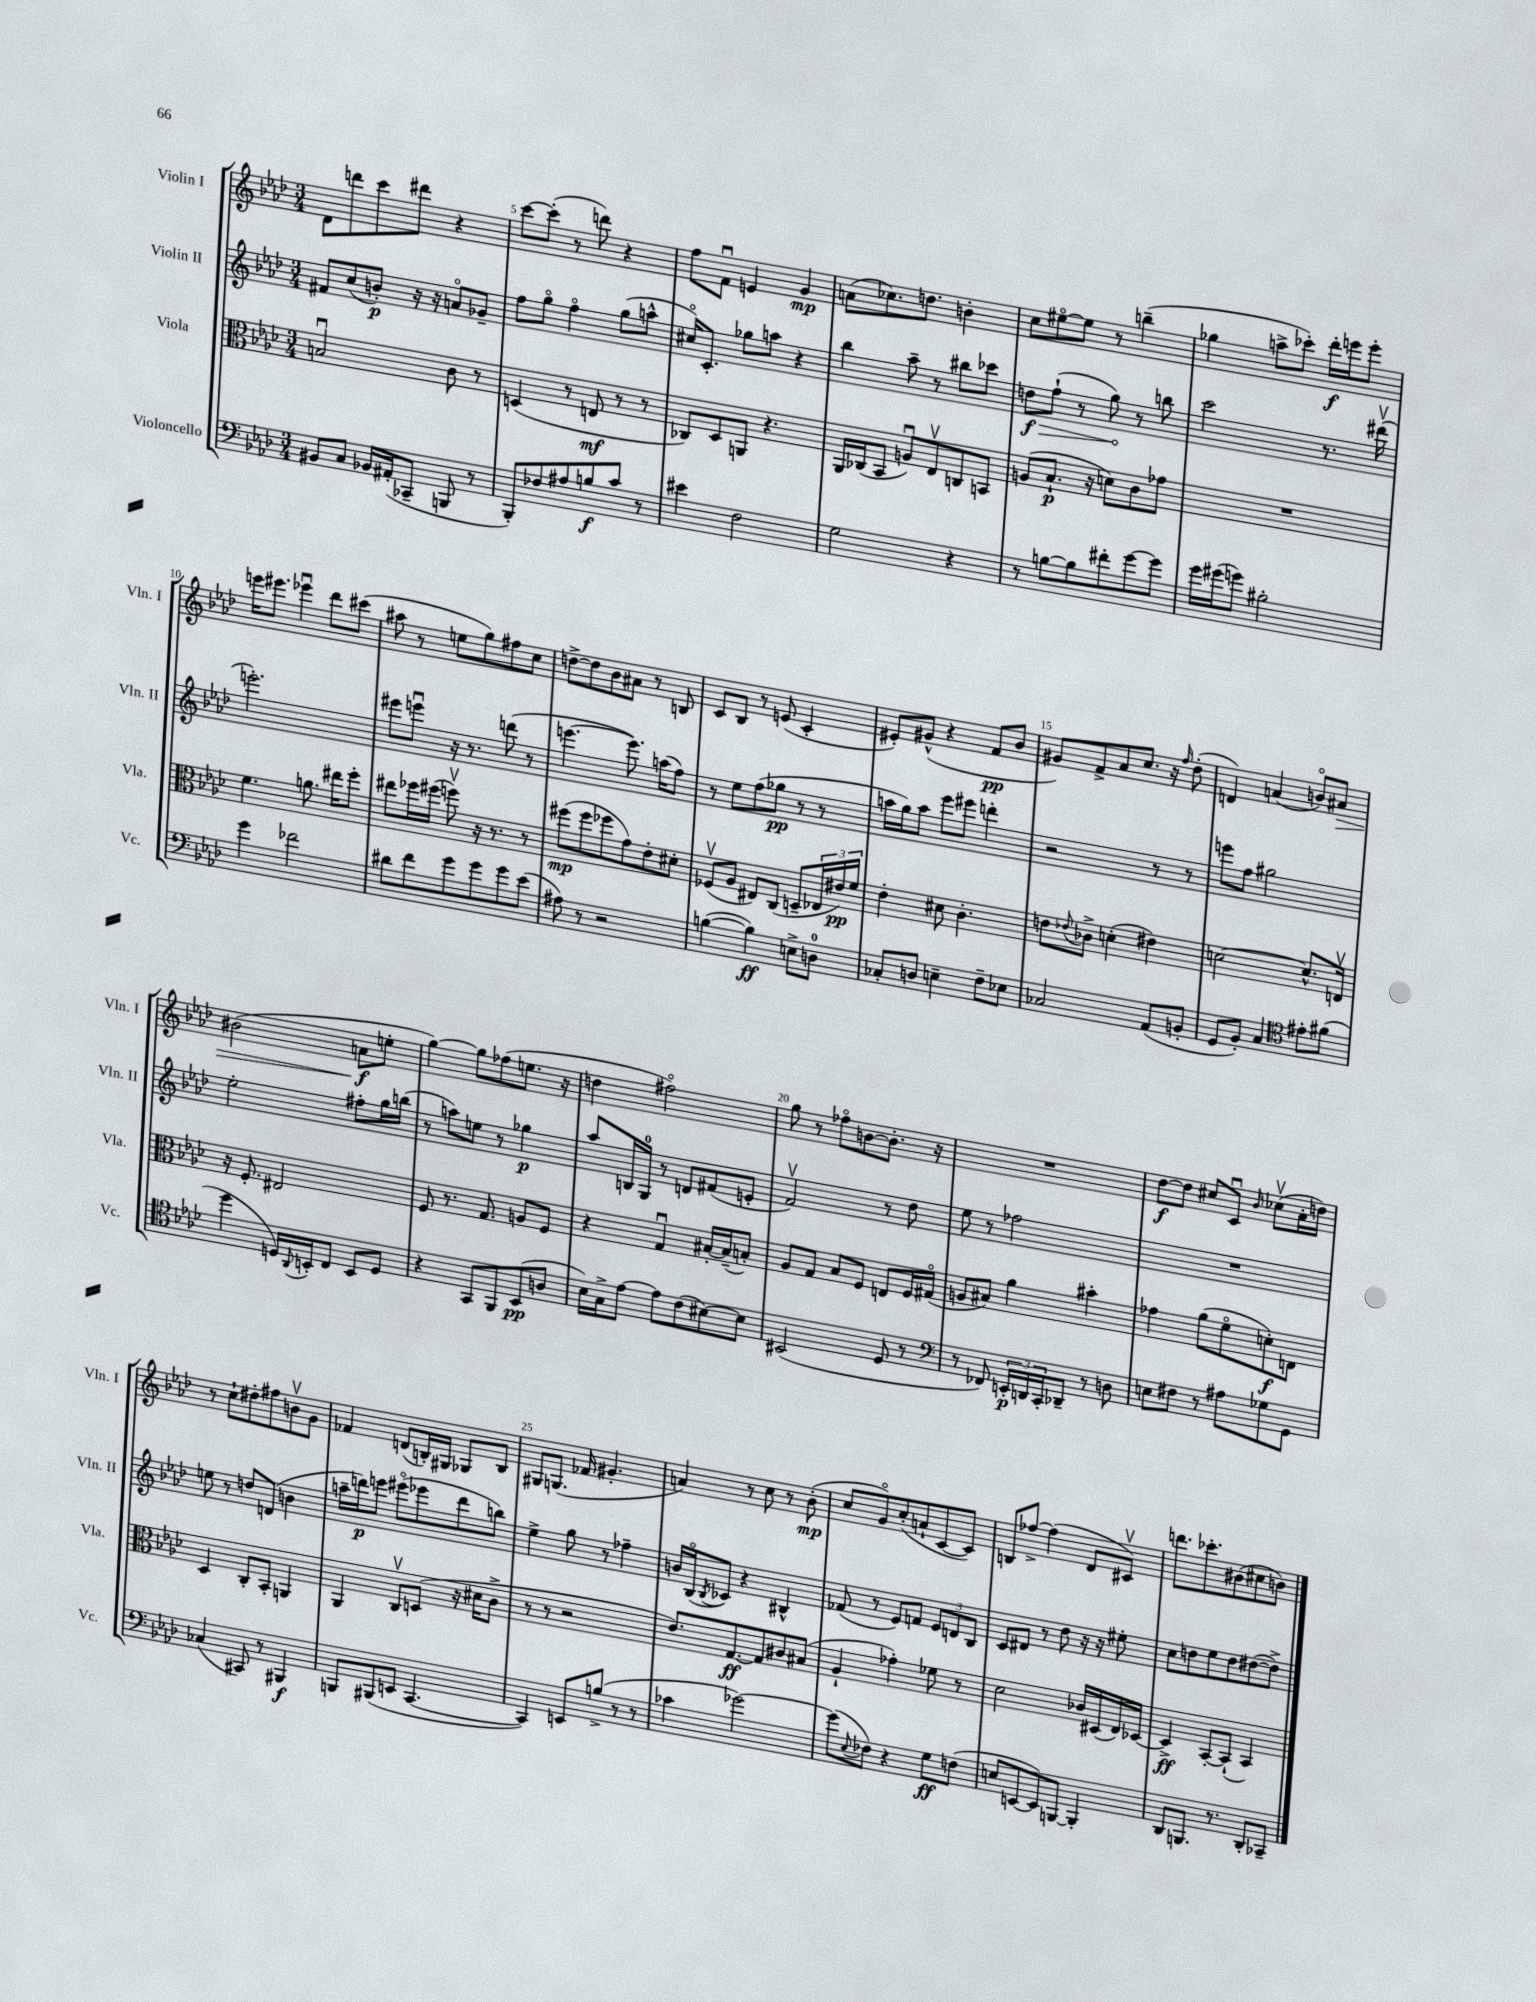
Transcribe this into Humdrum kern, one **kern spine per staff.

**kern	**dynam	**kern	**dynam	**kern	**dynam	**kern	**dynam
*part4	*part4	*part3	*part3	*part2	*part2	*part1	*part1
*staff4	*staff4	*staff3	*staff3	*staff2	*staff2	*staff1	*staff1
*I"Violoncello	*	*I"Viola	*	*I"Violin II	*	*I"Violin I	*
*I'Vc.	*	*I'Vla.	*	*I'Vln. II	*	*I'Vln. I	*
*clefF4	*	*clefC3	*	*clefG2	*	*clefG2	*
*k[b-e-a-d-]	*	*k[b-e-a-d-]	*	*k[b-e-a-d-]	*	*k[b-e-a-d-]	*
*M3/4	*	*M3/4	*	*M3/4	*	*M3/4	*
=4	=4	=4	=4	=4	=4	=4	=4
8BB#X/L	.	2Bnu/	.	8f#X/L	.	8d-\L	.
8C/J	.	.	.	(8cc/	.	8dddn\	.
16BB-X/LL	.	.	.	8bn'/J)	p	8ccc\	.
(16AA#X'/J	.	.	.	.	.	.	.
8CC-X~/J	.	.	.	16r	.	8ddd#X\J	.
.	.	.	.	16r	.	.	.
8BBBn/	.	8c\	.	8an/L	.	4r	.
8r	.	8r	.	8g-X~/J	.	.	.
=5	=5	=5	=5	=5	=5	=5	=5
8BBB-'/L)	.	(4Dn/	.	8ff\L	.	[8ccc\L	.
8F-X/	.	.	.	8gg\J	.	(8ccc'\J]	.
8A#X/	.	8r	.	4ff\	.	8r	.
8Bn/	f	8En/	mf	.	.	8dddn\)	.
8c/J	.	8r	.	(8gg\L	.	4r	.
8r	.	8r	.	8aan^^\J	.	.	.
=6	=6	=6	=6	=6	=6	=6	=6
4e#X\	.	8C-X/L)	.	16cc#X/KL)	.	8ff\L	.
.	.	.	.	8.c'/J	.	.	.
.	.	8D-/	.	.	.	8fu\J	.
2F\	.	8AAn/J	.	8gg-X\L	.	4en/	.
.	.	4.r	.	8aan\J	.	.	.
.	.	.	.	4r	.	4g/	mp
=7	=7	=7	=7	=7	=7	=7	=7
2G\	.	16AA-/LL	.	4bb-\	.	(8an\L	.
.	.	(16C-X/J	.	.	.	.	.
.	.	8BB-/J	.	.	.	8.cc-X\)	.
.	.	8Anu/L)	.	8aa-~\	.	.	.
.	.	.	.	.	.	8.ddn\J	.
.	.	8E-v/	.	8r	.	.	.
4r	.	8Cn/	.	8bb#X\L	.	4bn'\	.
.	.	8BBn/J	.	8ccc-X\J	.	.	.
=8	=8	=8	=8	=8	=8	=8	=8
!	!	!	!	!	!LO:HP:b	!	!
8r	.	(8An/L	.	8ddn\L	> f	8cc\L	.
[8Bn\L	.	8.B-`/J	p	(8ff`\J	.	[8ee#X\	.
8B\]	.	.	.	8r	.	8ee#\J]	.
.	.	16r	.	.	.	.	.
8f#X'\	.	8dn\L)	.	8gg\)	.	8r	.
[8g\	.	8c\	.	8r	]	(4bbn~\	.
8g\J]	.	8g-X\J	.	8bbn\	.	.	.
=9	=9	=9	=9	=9	=9	=9	=9
16g\LL	.	2.r	.	2ccc\	.	4gg-X\	.
(16g#X\J	.	.	.	.	.	.	.
8gn\J)	.	.	.	.	.	.	.
2B#X'\	.	.	.	.	.	8aan^\L	.
.	.	.	.	.	.	8ccc-X'\J)	.
.	.	.	.	8.r	.	16ddd-'\LL	f
.	.	.	.	.	.	16eeen\J	.
.	.	.	.	.	.	8eee'\J	.
.	.	.	.	(16ddd#Xv\	.	.	.
!!LO:LB:g=z
=10	=10	=10	=10	=10	=10	=10	=10
4g\	.	4.f\	.	2.eeen'\)	.	16eeen\KL	.
.	.	.	.	.	.	8.eee#X\J	.
2f-X\	.	.	.	.	.	4eee-Xu\	.
.	.	8.an\	.	.	.	.	.
.	.	.	.	.	.	8ddd-\L	.
.	.	16ee#X\KL	.	.	.	.	.
.	.	8ff'\J	.	.	.	(8ccc#X\J	.
=11	=11	=11	=11	=11	=11	=11	=11
8d#X\L	.	8ee#X\L	.	8eee#X\L	.	8aa#X\	.
8f\	.	16ff-X\L	.	8eeenu\J	.	8r	.
.	.	(16ff#X\JJ	.	.	.	.	.
8g\	.	8ffnv\)	.	16r	.	8een\L	.
.	.	.	.	8.r	.	.	.
8g\	.	16r	.	.	.	8gg\)	.
.	.	8.r	.	.	.	.	.
8g\	.	.	.	(8dddn\	.	8ff#X\	.
(8e-\J	.	8r	.	8r	.	8cc\J	.
=12	=12	=12	=12	=12	=12	=12	=12
8A#X\)	.	(8ff#X\L	mp	[4.eeen\	.	[8ddn^\L	.
8r	.	8ff#\	.	.	.	8dd\]	.
2r	.	8ff-X\	.	.	.	8b-\	.
.	.	8g\)	.	8.eee\])	.	8a#X\J	.
.	.	8e-'\	.	.	.	8r	.
.	.	.	.	(16aan\KL	.	.	.
.	.	8d#X'\J	.	8ff\J)	.	8Bn/	.
=13	=13	=13	=13	=13	=13	=13	=13
([4Bn\	.	(8F-Xv/L	.	8r	.	8c/L	.
.	.	8A-/J	.	8ee-\L	.	8B-/J	.
4B\])	ff	8E#X/L)	.	(8ff\	.	8r	.
.	.	(8C/J	.	8gg-X\J	pp	(8en/	.
8En^\L	.	8Dn~/L	.	8r	.	4c'/	.
8Dn\J	.	24E-X/L	.	8r	.	.	.
.	.	24e#X/)	pp	.	.	.	.
.	.	24f/JJ	.	.	.	.	.
=14	=14	=14	=14	=14	=14	=14	=14
8C-X'/L	.	4e-'\	.	16aan\LL	.	8e#X'/L)	.
.	.	.	.	16gg\J)	.	.	.
8Dn/J	.	.	.	8aa\J	.	(8g#X^^/J	.
4En~\	.	8d#X\	.	8eee-\L	.	4r	.
.	.	4.c'\	.	8eee#X\J	.	.	.
8F~\L	.	.	.	4dddn'\	.	8f/L	pp
8E-X\J	.	.	.	.	.	8b-/J	.
=15	=15	=15	=15	=15	=15	=15	=15
2C-X/	.	8en\L	.	2r	.	8g#X/L)	.
.	.	8qqe-X/	.	.	.	.	.
.	.	8c-X^\J	.	.	.	8f^/	.
.	.	(4dn'\	.	.	.	8a-/	.
.	.	.	.	.	.	8.cc/J	.
(8AA-/L	.	4e#X\)	.	8r	.	.	.
.	.	.	.	.	.	16r	.
.	.	.	.	.	.	16qqff/	.
8BBn'/J	.	.	.	8r	.	(8dd-'\	.
=16	=16	=16	=16	=16	=16	=16	=16
8GG/L	.	[2dn\	.	8eeen\L	.	4dn/)	.
8BB-'/J)	.	.	.	8ff\J	.	.	.
4C/	.	.	.	2gg#X\	.	(4an/	.
*clefC4	*	*	*	*	*	*	*
8e#X'\L	.	8.d^^/L]	.	.	.	8bn/L)	.
!	!	!	!	!	!	!	!LO:HP:b
(8f#X\J	.	.	.	.	.	8a#X/J	>
.	.	16Env/Jk	.	.	.	.	.
!!LO:LB:g=z
=17	=17	=17	=17	=17	=17	=17	=17
4dd-\	.	16r	.	2ee-'\	.	(2b#X\	.
.	.	8.F'/	.	.	.	.	.
16Dn/LL)	.	2E#X/	.	.	.	.	.
8qqAA-/	.	.	.	.	.	.	.
16BBn'/J	.	.	.	.	.	.	.
8C/J	.	.	.	.	.	.	.
8BB/L	.	.	.	8ff#X'\L	.	8an\L	f
8D/J	.	.	.	16gg\L	.	8een'\J	]
.	.	.	.	(16bbn\JJ	.	.	.
=18	=18	=18	=18	=18	=18	=18	=18
4r	.	8F/	.	8r	.	[4gg\)	.
.	.	8.r	.	8aan\L)	.	.	.
8GG/L	.	.	.	8een\J	.	8gg\L]	.
.	.	8.G/	.	.	.	.	.
8FF/	.	.	.	8r	.	(8ff-X\	.
(8BB-/	pp	8An/L	.	4gg-X\	p	8.een\J	.
8An/J	.	8F/J	.	.	.	.	.
.	.	.	.	.	.	16r	.
=19	=19	=19	=19	=19	=19	=19	=19
16B-\LL)	.	4r	.	8aa-/L	.	4ddn\	.
16G^\J	.	.	.	.	.	.	.
[8e-\J	.	.	.	16Bn/L	.	.	.
.	.	.	.	16G/JJ	.	.	.
8e-\L]	.	4Gu/	.	8r	.	2ff#X\)	.
(8c\	.	.	.	8dn/L	.	.	.
[8B#X\)	.	[16B#X'/LL	.	(8f#X/	.	.	.
.	.	(16B#~/J]	.	.	.	.	.
8B#\J]	.	8Bn'/J)	.	8en'/J	.	.	.
=20	=20	=20	=20	=20	=20	=20	=20
(2BB#X/	.	8A-/L	.	2fv/)	.	8gg\	.
.	.	8G/J	.	.	.	8r	.
.	.	8B-/L	.	.	.	8ff-X\L	.
.	.	8F/J	.	.	.	[8bn\	.
8D-/	.	8En/L	.	8r	.	8.b'\J]	.
8r	.	16F/L	.	8dd-\	.	.	.
.	.	(16G#X/JJ	.	.	.	16r	.
=21	=21	=21	=21	=21	=21	=21	=21
*clefF4	*	*	*	*	*	*	*
8r	.	8An/L	.	8ee-\	.	2.r	.
8FF-X/)	.	8B#X/J)	.	8r	.	.	.
24EEn'/LL	p	4a-\	.	2ff-X\	.	.	.
24DDn/	.	.	.	.	.	.	.
24CC'/J	.	.	.	.	.	.	.
8DD-X~/J	.	.	.	.	.	.	.
8r	.	4b#X'\	.	.	.	.	.
8Dn\	.	.	.	.	.	.	.
=22	=22	=22	=22	=22	=22	=22	=22
8En\L	.	4g-X\	.	2.r	.	[8dd-\L	f
8F#X\J	.	.	.	.	.	8dd-\J]	.
8r	.	(8a-\L	.	.	.	8cc#X/L	.
8A#X\L	.	8f\	.	.	.	8cu/J	.
.	.	.	.	.	.	16qqb-/	.
8G-X\	.	8dn'\)	f	.	.	(8cc-Xv\L	.
8GG\J	.	8En\J	.	.	.	16a-'\L	.
.	.	.	.	.	.	16ddn\JJ)	.
!!LO:LB:g=z
=23	=23	=23	=23	=23	=23	=23	=23
(4C-X/	.	4D-/	.	8een\	.	8r	.
.	.	.	.	8r	.	8cc`\L	.
8CC#X/)	.	8C'/L	.	8ddn/L	.	8dd#X'\	.
8r	.	8BB-'/J	.	(8dn/J	.	8ff#X\	.
4BBB#X/	f	4AAn/	.	4bn\	.	8bnv\	.
.	.	.	.	.	.	8g\J	.
=24	=24	=24	=24	=24	=24	=24	=24
8BBBn/L	.	4AA-/	.	16aan~\LL	.	4f-X/	.
.	.	.	.	16dddn\J)	p	.	.
(8BBB#X/	.	.	.	8eeen\J	.	.	.
8EEn/J	.	8Cv/L	.	(8eee#X\L	.	(8dn/L	.
[4.CC/	.	(8Dn/J	.	8eee-X\	.	16Bn'/L)	.
.	.	.	.	.	.	16G#X/JJ	.
.	.	16r	.	8ddd\	.	8G-X/L	.
.	.	16d#X\KL	.	.	.	.	.
.	.	8c^\J	.	8bbn\J)	.	8B/J	.
=25	=25	=25	=25	=25	=25	=25	=25
4CC/])	.	8r	.	4ee-^\	.	8G#X/L	.
.	.	8r	.	.	.	(8.Gn/J	.
8EEn/L	.	2r	.	8gg\	.	.	.
.	.	.	.	.	.	16f-X/	.
(8Bn^/J	.	.	.	8r	.	4.g#X'/	.
8r	.	.	.	4ff-X~\	.	.	.
8r	.	.	.	.	.	.	.
=26	=26	=26	=26	=26	=26	=26	=26
4c-X\	.	8.e-/L)	.	16bn/LL	.	4an/)	.
.	.	.	.	(16B-/J	.	.	.
.	.	.	.	8qB-/	.	.	.
.	.	.	.	8c-X/J)	.	.	.
.	.	[8.G/	ff	.	.	.	.
[2g-X\)	.	.	.	4r	.	8r	.
.	.	8G/]	.	.	.	8cc\	.
.	.	8c#X/	.	4B#X^^/	.	8r	.
.	.	(8B#X/J	.	.	.	(8b-'\	mp
=27	=27	=27	=27	=27	=27	=27	=27
(8g-\L]	.	4A-`/	.	(8f-X/	.	8cc/L	.
8qqE-/	.	.	.	.	.	.	.
8F-X\J)	.	.	.	8r	.	8g/)	.
4r	.	4g-X'\)	.	8e-/L)	.	(8cc'/	.
.	.	.	.	8fn/J	.	8an`/	.
8G\L	ff	8f-X\	.	12e-/L	.	[8c/	.
.	.	.	.	12dn/	.	.	.
(8Fn\J	.	8r	.	.	.	8c/J])	.
.	.	.	.	12B-/J	.	.	.
=28	=28	=28	=28	=28	=28	=28	=28
8En/L	.	2d-\	.	8c/L	.	8Bn/L	.
[8EEn/	.	.	.	8d#X/J	.	[8ff-X^/J	.
8EE/])	.	.	.	8r	.	(4ff-\]	.
[8BBBn/J	.	.	.	8dd-\	.	.	.
4BBB'/]	.	16c-X/LL	.	16r	.	8d-/L	.
.	.	(16D#X/	.	16r	.	.	.
.	.	16E-/)	.	8ee#X'\	.	8c#Xv/J)	.
.	.	[16D-X/JJ	.	.	.	.	.
=29	=29	=29	=29	=29	=29	=29	=29
8DD-/L	.	4D-^/]	ff	8cc\L	.	8.dddn\L	.
8.BBBn/J	.	.	.	8ddn\	.	.	.
.	.	.	.	.	.	8.ccc-X'\	.
.	.	[8BB-'/L	.	8ee-\	.	.	.
8.r	.	.	.	.	.	.	.
.	.	(8BB-`/J]	.	8dd\	.	(8b#X\	.
8DD-'/L	.	4BB-/)	.	([8dd#X\	.	8cc#X\	.
8CC-X~/J	.	.	.	8dd#^\J])	.	8bn\J)	.
==	==	==	==	==	==	==	==
*-	*-	*-	*-	*-	*-	*-	*-
